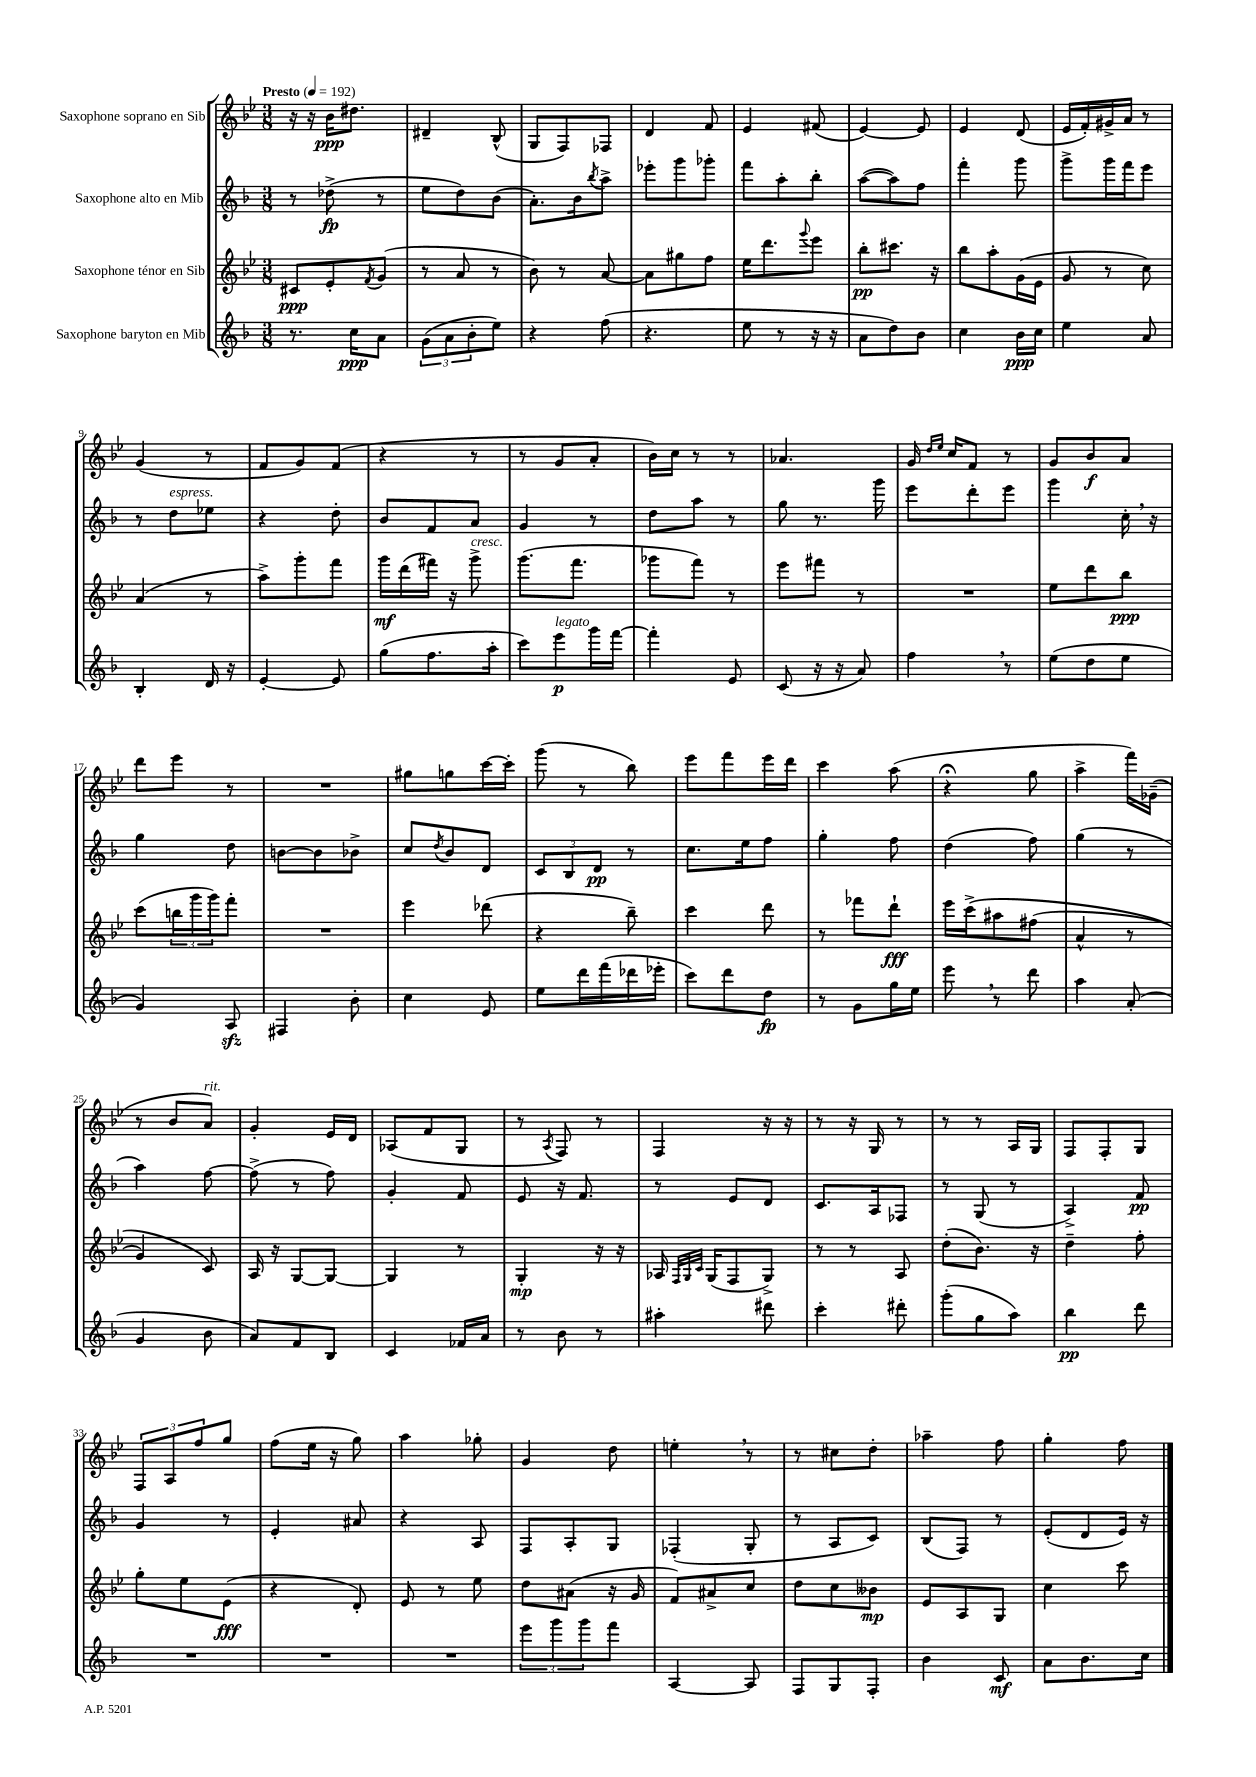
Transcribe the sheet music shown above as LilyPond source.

<<
\new StaffGroup <<
\new Staff = "s0" \with { instrumentName = "Saxophone soprano en Sib" } {
    \clef treble \key bes \major \numericTimeSignature \time 3/8 \tempo "Presto" 4 = 192
    r16 r16 bes'16\ppp dis''8. |
    dis'4-- bes8-^( |
    g8 f8) fes8 |
    d'4 f'8 |
    ees'4 fis'8( |
    ees'4~) ees'8 |
    ees'4 d'8( |
    ees'16 f'16-.) gis'16-> a'16 r8 |
    g'4( r8 |
    f'8 g'8) f'8( |
    r4 r8 |
    r8 g'8 a'8-. |
    bes'16) c''16 r8 r8 |
    aes'4. |
    g'16 \grace { d''16 ees''16 } c''16 f'8 r8 |
    g'8 bes'8\f a'8 |
    d'''8 ees'''8 r8 |
    R4. |
    gis''8 g''8 c'''16~ c'''16-. |
    g'''8( r8 bes''8) |
    ees'''8 f'''8 ees'''16 d'''16 |
    c'''4 a''8( |
    r4\fermata g''8 |
    a''4-> f'''16) ges'16--( |
    r8 bes'8 a'8^\markup { \italic "rit." }) |
    g'4-. ees'16 d'16 |
    aes8( f'8 g8 |
    r8 \acciaccatura { a8 } f8) r8 |
    f4 r16 r16 |
    r8 r16 g16 r8 |
    r8 r8 a16 g16 |
    f8 f8-. g8 |
    \tuplet 3/2 { f8 a8 f''8 } g''8 |
    f''8( ees''16 r16 g''8) |
    a''4 ges''8-. |
    g'4 d''8 |
    e''4-. \breathe r8 |
    r8 cis''8 d''8-. |
    aes''4-- f''8 |
    g''4-. f''8 \bar "|." |
}
\new Staff = "s1" \with { instrumentName = "Saxophone alto en Mib" } {
    \clef treble \key f \major \numericTimeSignature \time 3/8
    r8 des''8->\fp( r8 |
    e''8 d''8) bes'8( |
    a'8.-.) bes'16 \acciaccatura { bes''8 } a''8-> |
    ees'''8-. g'''8 ges'''8-. |
    f'''8 a''8-. bes''8-. |
    a''8~( a''8) f''8 |
    f'''4-. g'''8 |
    g'''8-> g'''16 f'''16 e'''8 |
    r8 d''8^\markup { \italic "espress." } ees''8 |
    r4 d''8-. |
    bes'8 f'8 a'8 |
    g'4 r8 |
    d''8 a''8 r8 |
    g''8 r8. g'''16 |
    e'''8 d'''8-. e'''8 |
    g'''4 c''16-. \breathe r16 |
    g''4 d''8 |
    b'8~ b'8 bes'8-> |
    c''8 \acciaccatura { d''8 } bes'8 d'8 |
    \tuplet 3/2 { c'8 bes8 d'8\pp } r8 |
    c''8. e''16 f''8 |
    g''4-. f''8 |
    d''4( f''8) |
    g''4( r8 |
    a''4) f''8~ |
    f''8->( r8 f''8) |
    g'4-. f'8 |
    e'8 r16 f'8. |
    r8 e'8 d'8 |
    c'8. a16 fes8 |
    r8 g8( r8 |
    a4->) f'8\pp |
    g'4 r8 |
    e'4-. ais'8 |
    r4 a8 |
    f8 a8-. g8 |
    fes4-.( g8-. |
    r8 a8 c'8) |
    bes8( f8) r8 |
    e'8-.( d'8 e'16) r16 \bar "|." |
}
\new Staff = "s2" \with { instrumentName = "Saxophone ténor en Sib" } {
    \clef treble \key bes \major \numericTimeSignature \time 3/8
    cis'8\ppp ees'8-. \acciaccatura { f'8 } g'8( |
    r8 a'8 r8 |
    bes'8) r8 a'8~ |
    a'8 gis''8 f''8 |
    ees''16 d'''8. \appoggiatura { g'''8 } ees'''8 |
    bes''8-.\pp cis'''8. r16 |
    bes''8 a''8-. g'16( ees'16 |
    g'8 r8 c''8) |
    a'4( r8 |
    a''8->) g'''8-. f'''8 |
    g'''16\mf d'''16( fis'''16) r16 g'''8->^\markup { \italic "cresc." } |
    g'''8.( f'''8. |
    ges'''8 f'''8) r8 |
    ees'''8 fis'''8 r8 |
    R4. |
    ees''8 d'''8 bes''8\ppp |
    c'''8( \tuplet 3/2 { b''16 g'''16 g'''16) } f'''8-. |
    R4. |
    ees'''4 des'''8( |
    r4 bes''8--) |
    c'''4 d'''8 |
    r8 fes'''8 d'''8-!\fff |
    ees'''16 c'''16->\( ais''8 fis''8( |
    a'4-^ r8 |
    g'4) c'8\) |
    a16 r16 g8~ g8~ |
    g4 r8 |
    g4-.\mp r16 r16 |
    aes16 \grace { f32 g32 c'32 } g16( f8 g8->) |
    r8 r8 a8 |
    d''8-.( bes'8.) r16 |
    d''4-- f''8-. |
    g''8-. ees''8 ees'8\fff( |
    r4 d'8-.) |
    ees'8 r8 ees''8 |
    d''8 ais'8( r16 g'16 |
    f'8) ais'8-> c''8 |
    d''8 c''8 beses'8\mp |
    ees'8 a8 g8 |
    c''4 c'''8 \bar "|." |
}
\new Staff = "s3" \with { instrumentName = "Saxophone baryton en Mib" } {
    \clef treble \key f \major \numericTimeSignature \time 3/8
    r8. c''16\ppp a'8 |
    \tuplet 3/2 { g'8( a'8 bes'8-. } e''8) |
    r4 f''8( |
    r4. |
    e''8 r8 r16 r16 |
    a'8 d''8) bes'8 |
    c''4 bes'16\ppp c''16 |
    e''4 a'8 |
    bes4-. d'16 r16 |
    e'4~-. e'8 |
    g''8( f''8. a''16-. |
    c'''8) e'''8\p^\markup { \italic "legato" } g'''16 f'''16~ |
    f'''4-. e'8 |
    c'8( r16 r16 a'8) |
    f''4 \breathe r8 |
    e''8( d''8 e''8 |
    g'4) a8\sfz |
    fis4 bes'8-. |
    c''4 e'8 |
    e''8 d'''16 f'''16( des'''16 ees'''16-. |
    c'''8) d'''8 d''8\fp |
    r8 g'8 g''16 e''16 |
    e'''8 \breathe r8 d'''8 |
    a''4 a'8-.( |
    g'4 bes'8 |
    a'8) f'8 bes8 |
    c'4 fes'16 a'16 |
    r8 bes'8 r8 |
    ais''4-. dis'''8 |
    c'''4-. dis'''8-. |
    g'''8-.( g''8 a''8) |
    bes''4\pp d'''8 |
    R4. |
    R4. |
    R4. |
    \tuplet 3/2 { e'''8 g'''8 g'''8 } f'''8 |
    a4~ a8 |
    f8 g8 f8-. |
    bes'4 c'8\mf |
    a'8 bes'8. c''16 \bar "|." |
}
>>
>>
